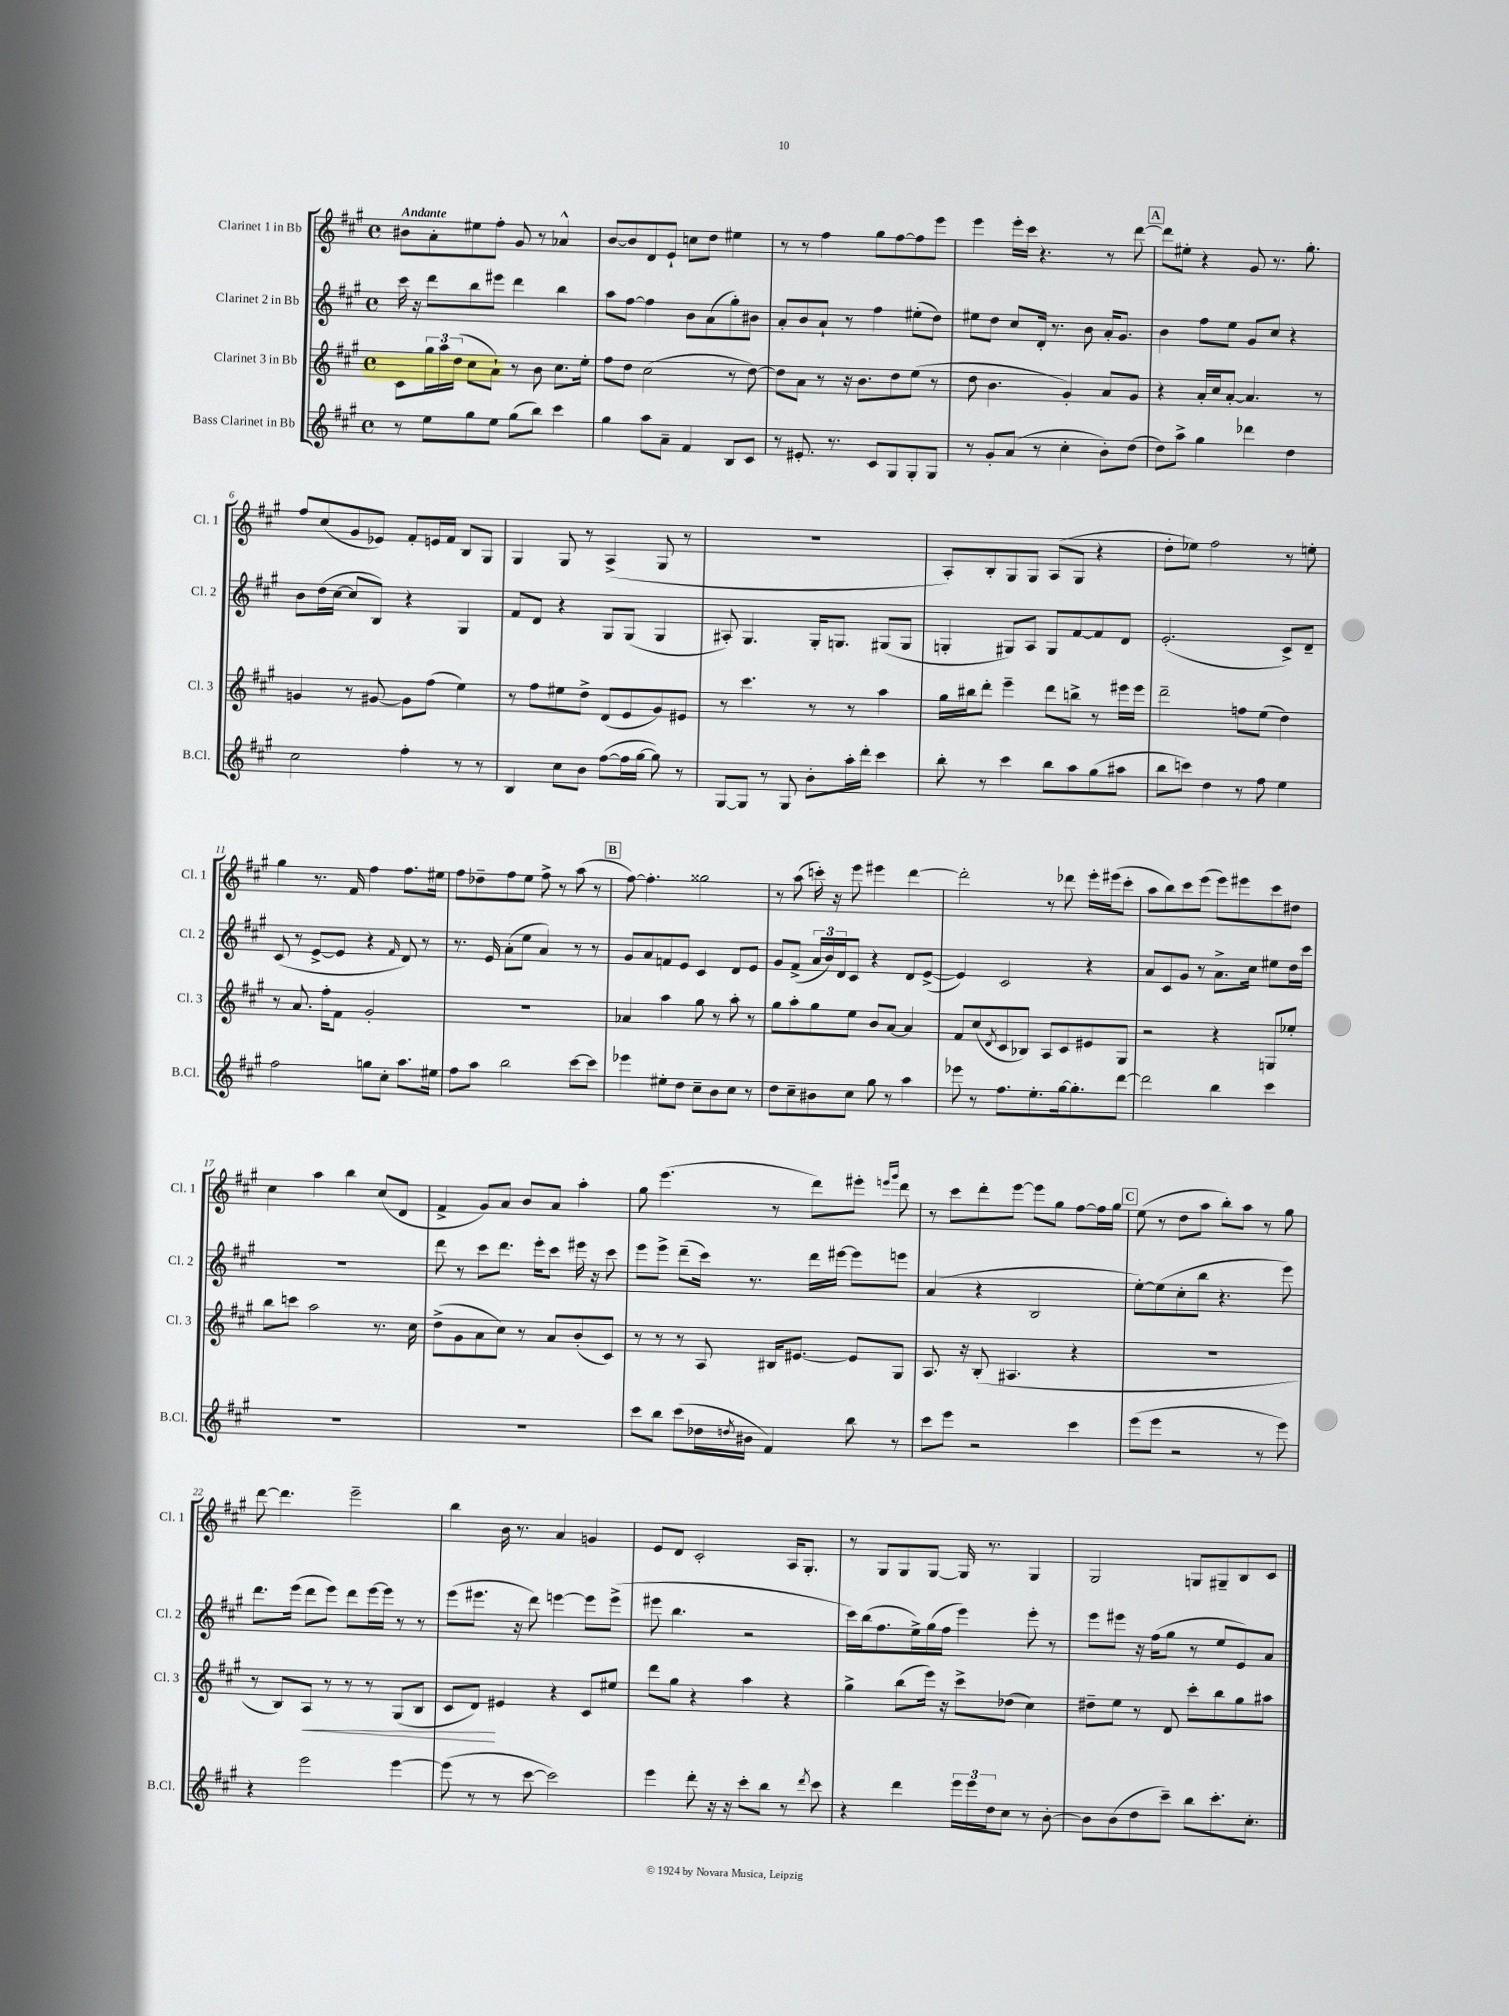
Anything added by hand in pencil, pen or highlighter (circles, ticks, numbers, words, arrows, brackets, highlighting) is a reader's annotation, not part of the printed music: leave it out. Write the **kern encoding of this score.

**kern	**kern	**kern	**kern
*staff4	*staff3	*staff2	*staff1
*clefG2	*clefG2	*clefG2	*clefG2
*k[f#c#g#]	*k[f#c#g#]	*k[f#c#g#]	*k[f#c#g#]
*M4/4	*M4/4	*M4/4	*M4/4
*met(c)	*met(c)	*met(c)	*met(c)
8r	8c#	16ccc#	8b#
.	.	16r	.
8ee	24gg#	8ddd	8a'
.	24aa	.	.
.	(24dd	.	.
8gg#	8cc#	8bb	8ee#
8ee	8a`)	8eee#	8ff#'
(8gg#	8r	4ddd	8g#
8bb)	8b	.	8r
4ccc#	8.cc#	4bb	4a-^^
.	16ee'	.	.
=	=	=	=
4gg#	8ff#	8aa	[8b
.	8dd	[8ff#	8b]
8aa	(2cc#	4ff#]	8d
8a~	.	.	8e`
4f#	.	8b	8cc
.	.	(8a	8dd
8B	8r	8gg#')	4ee#
8c#	[8dd)	8b#	.
=	=	=	=
8r	8dd]	8a'	8r
8.e#'	8a	8b	8r
.	8r	8a`	4ff#
8.r	.	.	.
.	16r	8r	.
.	8.b	.	.
8c#	.	4ff#	8gg#
8G#	8dd	.	[8ff#
8G#'	(8ee	(8ee#'	8ff#]
8G#	8r	8dd)	8eee
=	=	=	=
8r	8dd	8ee#	4eee
8g#'	4.b	8dd	.
(8a	.	8cc#	16eee'
.	.	.	16ccc#
8r	.	16d'	4.r
.	.	8.r	.
4cc#'	4g#')	.	.
.	.	8b	.
8b')	8a	16a'	8r
.	.	8.g#	.
(8dd	8g#	.	[8ddd
=	=	=	=
8dd)	4r	4b	8ddd]
8aa^	.	.	8ee#'
4gg#	16a'	8ff#	4r
.	16cc#	.	.
.	[8a'	8ee	.
4ddd-	4.a]	8g#	8g#
.	.	8cc#	8.r
4dd	.	4r	.
.	.	.	8.gg#'
.	8r	.	.
=	=	=	=
2cc#	4g	8b	8ff#
.	.	(16dd	(8cc#
.	.	[16cc#	.
.	8r	8cc#]	8g#
.	[8g#	8B)	8e-)
4ff#'	8g#]	4r	8f#'
.	(8ff#	.	16e
.	.	.	16f#
8r	4ee)	4G#	8B
8r	.	.	8G#
=	=	=	=
4B	8r	8f#	4G#
.	8ff#	8d	.
8cc#	8ee#	4r	8G#
8b	8dd^	.	8r
([8ff#	(8d	8G#	(4A^
16ff#]	8e	(8G#	.
[16gg#	.	.	.
8gg#])	8g#)	4G#	8G#
8r	8e#	.	8r
=	=	=	=
[8G#	8r	8A#')	1r
8G#]	4.ccc#	4.G#	.
8r	.	.	.
8G#	.	.	.
8b'	8r	16G#'	.
.	.	8.G	.
16aa'	8r	.	.
16ddd'	.	.	.
4ccc#	4aa	(8G#	.
.	.	8G#	.
=	=	=	=
8bb'	16gg#	4G'	8A')
.	16bb#	.	.
8r	8ddd'	.	8B'
4ccc#	4eee~	8G#)	8G#
.	.	8A	8G#
8bb	8ddd	8G#	(8A
8aa	8bb^	[8f#	8G#
(8gg#	8r	8f#]	4r
8aa#	16eee#	8d	.
.	16eee#	.	.
=	=	=	=
8bb	2ddd~	(2.e'	8dd'
8ccc)	.	.	8ee-)
4dd	.	.	2ff#
8r	8ff	.	.
8ff#	(8ee	.	.
4ee	4dd)	8c#^)	8r
.	.	8d~	8ee'
=	=	=	=
2ff#	8r	(8c#	4gg#
.	8.a	8r	.
.	.	[8e^	8.r
.	16ff#'	.	.
.	8f#	8e]	.
.	.	.	16f#
8gg	2g#'	4r	4ff#
8cc#'	.	.	.
.	.	16qqf#	.
8.aa	.	8d)	8.ff#
.	.	8r	.
16ee#	.	.	16ee#
=	=	=	=
8ff#	1r	8.r	8ff#
8aa	.	.	8dd-~
.	.	16e	.
2bb	.	(8a'	8ff#
.	.	8ee	8ee
.	.	4a)	8ff#^
.	.	.	8r
[8ccc#	.	8r	(8aa
8ccc#]	.	8r	8r
=	=	=	=
4eee-	4a-	8g#	[8ff#)
.	.	8a	4.ff#']
8ee#'	4aa	8f	.
8dd	.	8e	.
8cc#~	8gg#	4c#	2gg##
8b	8r	.	.
8cc#	8aa'	8d	.
8r	8r	8e	.
=	=	=	=
8dd	8gg#	8g#	8r
8cc#~	8aa'	(8f#^	(8aa
8b#	8gg#	24a	16ccc')
.	.	24b)	.
.	.	.	16r
.	.	24d	.
8cc#	8ee	8c#	8eee
8gg#	8b	4r	4eee#
8r	[8a	.	.
4aa	4a]	8d	[4ddd
.	.	([8e^	.
=	=	=	=
8eee-	8f#	4e])	2ddd']
8r	(8cc#	.	.
.	8qd	.	.
8.ff#	8c#	2c#	.
.	8B-)	.	.
8.ee'	.	.	.
.	8A	.	8r
[16gg#	8c#	.	8ddd-
8.gg#']	.	.	.
.	8e#	4r	16eee'
.	.	.	(16eee#
[8ddd	8G#	.	8ccc#'
=	=	=	=
2ddd]	2r	8a	8aa
.	.	8c#	8bb)
.	.	8g#	8ccc#
.	.	8r	(8eee
4bb	4r	8.a^	8eee)
.	.	.	8eee#
.	.	16cc#	.
4ccc#	8G	8ee#	8ccc#
.	8ee-'	16dd	8dd#
.	.	16ccc#	.
=	=	=	=
1r	8bb	1r	4cc#
.	8ccc	.	.
.	2aa	.	4aa
.	.	.	4bb
.	8.r	.	(8cc#
.	.	.	8d
.	16cc#	.	.
=	=	=	=
1r	(8dd^	8ddd	4f#^
.	8g#	8r	.
.	8a	8ccc#	8g#)
.	8cc#)	8.ddd	8a
.	8r	.	8b
.	.	16eee'	.
.	8a	8ccc#	8a
.	(8b'	16eee#	4aa'
.	.	16r	.
.	8c#)	8ccc#	.
=	=	=	=
8ccc#	8r	8eee	8gg#
8bb	8r	8eee^	(4.eee
(8ccc#	8r	(8ddd~	.
16dd-	8A	16ccc#)	.
8qdd	.	.	.
16b#	.	8.r	.
4f#)	16B#	.	8r
.	[8.e#	.	.
.	.	16ddd	8ddd)
.	.	[16eee#	.
8bb	8e#]	8eee#]	8eee#'
.	.	.	16qqeee
.	.	.	16qqggg#
8r	8G#	8eee	8ddd
=	=	=	=
8ccc#	8.A	(4a	8r
8eee	.	.	8ccc#
.	16r	.	.
2r	(8B'	4r	8ddd'
.	4.A#	.	[8eee
.	.	2B	8eee]
.	.	.	8gg#
4ccc#	4r	.	[8ff#
.	.	.	16ff#]
.	.	.	16gg#
=	=	=	=
(8eee	1r	[8ee')	(8ee
8eee	.	(8ee]	8r
2r	.	8cc#'	8dd
.	.	8bb	8aa
.	.	4.r	8bb')
.	.	.	8aa
8r	.	.	8r
8eee)	.	8eee)	8gg#
=	=	=	=
4r	8r	8.ddd	[8ddd
.	8B)	.	4.ddd]
.	.	(16eee	.
2eee	8A	8ddd	.
.	8r	8eee)	.
.	8r	8ddd	2eee~
.	8r	[16eee	.
.	.	16eee]	.
[4eee	(8G#	8r	.
.	8B	8r	.
=	=	=	=
(8eee]	8c#	(8eee	4bb
8r	8d)	8.eee#	.
8r	4e#	.	16b
.	.	16r	8.r
[8ccc#	.	8ddd)	.
2ccc#])	4r	[4eee	4a
.	8c#	8eee]	4g
.	8ee#	(8eee^	.
=	=	=	=
4eee	8ddd	8eee#	8e
.	8gg#	4.bb	8d
8ddd'	4r	.	2c#'
16r	.	.	.
16r	.	.	.
8ccc#'	4aa	2r	.
8bb	.	.	.
8r	4r	.	16A
.	.	.	8.G#'
8qddd	.	.	.
8ccc#	.	.	.
=	=	=	=
4r	4gg#^	16ccc#)	8r
.	.	(16bb	.
.	.	8.ff#	8G#
4ddd	(8bb	.	8G#
.	.	16ee^)	.
.	16eee)	(16gg#	[8G#
.	16r	16ff#	.
24eee	8ccc#^	4eee)	16G#]
24eee	.	.	.
.	.	.	8.r
24dd	.	.	.
8cc#	(8dd-	.	.
8r	4cc#)	8eee'	4G#
[8b'	.	8r	.
=	=	=	=
8b]	8dd#~	8eee	2G#
(8b	8ee	8eee#	.
8dd	8r	16r	.
.	.	(16ff#	.
8ccc#~)	8d	8gg#	.
8bb	8ccc#'	8r	8G
8.ccc#'	8bb	8ee	8G#~
.	8gg#	8e)	8B
8.cc#'	.	.	.
.	8aa#	8a	8c#
==	==	==	==
*-	*-	*-	*-
